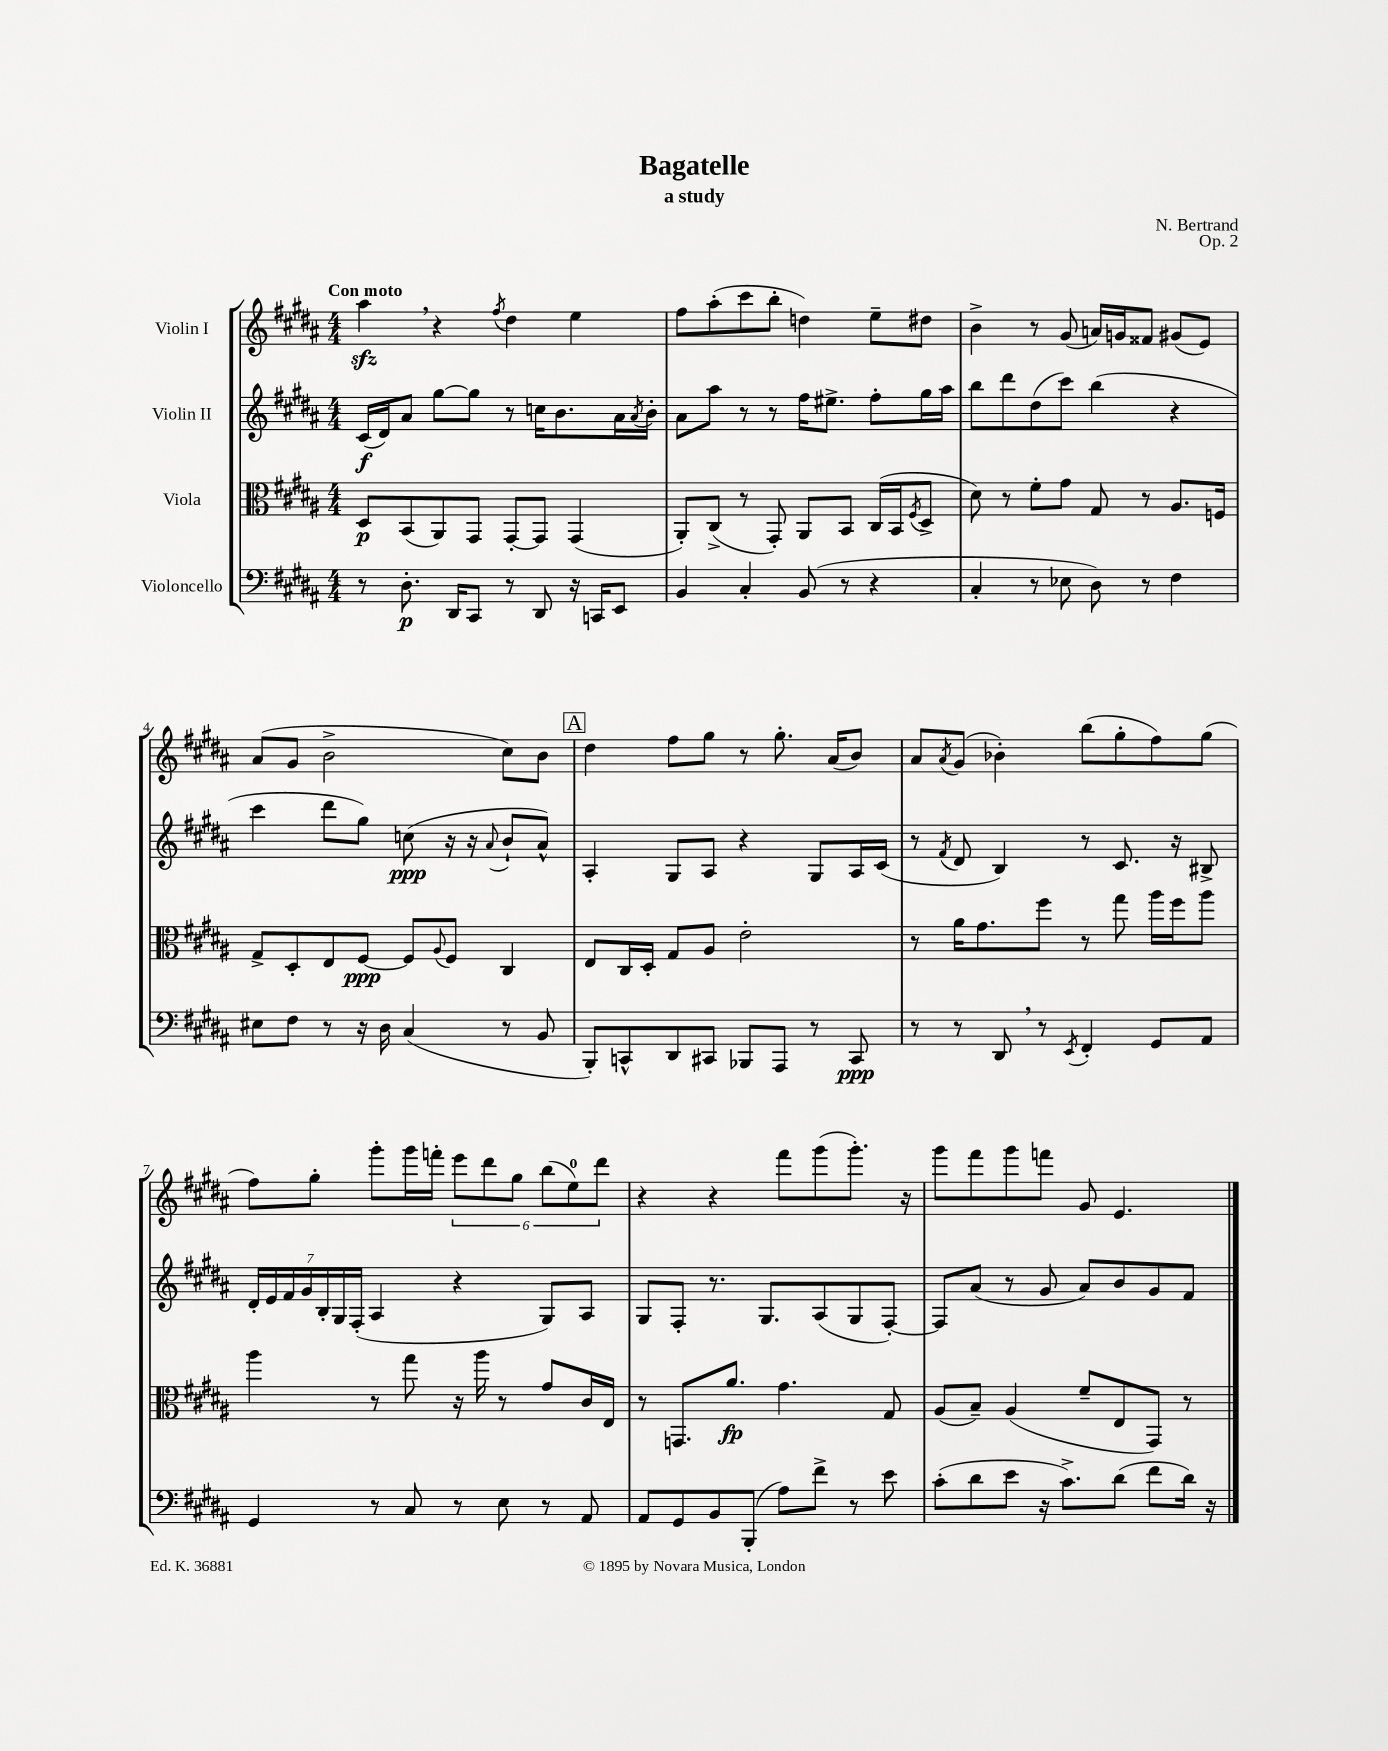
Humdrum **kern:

**kern	**kern	**kern	**kern
*staff4	*staff3	*staff2	*staff1
*clefF4	*clefC3	*clefG2	*clefG2
*k[f#c#g#d#a#]	*k[f#c#g#d#a#]	*k[f#c#g#d#a#]	*k[f#c#g#d#a#]
*M4/4	*M4/4	*M4/4	*M4/4
8r	8D#	(16c#	4aa#
.	.	16d#)	.
8.D#'	(8BB	8a#	.
.	8AA#)	[8gg#	4r
16DD#	.	.	.
8CC#	8GG#	8gg#]	.
.	.	.	8qff#
8r	[8GG#'	8r	4dd#
8DD#	8GG#]	16cc	.
.	.	8.b	.
16r	(4GG#	.	4ee
16CC	.	.	.
8EE	.	16a#	.
.	.	8qa#	.
.	.	16b'	.
=	=	=	=
4BB	8AA#')	8a#	8ff#
.	(8C#^	8aa#	(8aa#'
4C#'	8r	8r	8ccc#
.	8GG#')	8r	8bb'
(8BB	8AA#	16ff#	4dd)
.	.	8.ee#^	.
8r	8BB	.	.
4r	(16C#	8ff#'	8ee~
.	16BB	.	.
.	8qF#	.	.
.	8D#^	16gg#	8dd#
.	.	16aa#	.
=	=	=	=
4C#'	8d#)	8bb	4b^
.	8r	8ddd#	.
8r	8f#'	(8dd#	8r
8E-	8g#	8ccc#)	(8g#
8D#)	8G#	(4bb	16a)
.	.	.	16g
8r	8r	.	8f##
4F#	8.A#	4r	(8g#
.	.	.	8e)
.	16F	.	.
=	=	=	=
8E#	8G#^	4ccc#	(8a#
8F#	8D#'	.	8g#
8r	8E	8ddd#	2b^
16r	[8F#	8gg#)	.
16D#	.	.	.
(4C#	8F#]	(8cc	.
.	8qqA#	.	.
.	8F#	16r	.
.	.	16r	.
.	.	8qqa#	.
8r	4C#	8b`	8cc#)
8BB	.	8a#^^)	8b
=	=	=	=
8BBB')	8E	4A#'	4dd#
8CC^^	16C#	.	.
.	16D#'	.	.
8DD#	8G#	8G#	8ff#
8CC#	8A#	8A#	8gg#
8BBB-	2e'	4r	8r
8AAA#	.	.	8.gg#'
8r	.	8G#	.
.	.	.	(16a#
8CC#	.	16A#	8b)
.	.	(16c#	.
=	=	=	=
8r	8r	8r	8a#
.	.	8qf#	8qa#
8r	16a#	8d#	(8g#
.	8.g#	.	.
8DD#	.	4B)	4b-')
8r	8ff#	.	.
8qEE	.	.	.
4FF#'	8r	8r	(8bb
.	8gg#	8.c#	8gg#'
8GG#	16aa#	.	8ff#)
.	16ff#	16r	.
8AA#	8aa#	8B#^	(8gg#
=	=	=	=
4GG#	4aa#	28d#'	8ff#)
.	.	28e	.
.	.	28f#	.
.	.	28g#	.
.	.	.	8gg#'
.	.	28B'	.
.	.	28G#	.
.	.	(28F#'	.
8r	8r	4A#	8ggg#'
8C#	8gg#	.	16ggg#
.	.	.	16fff'
8r	16r	4r	12eee
.	16aa#	.	.
.	.	.	12ddd#
8E	8r	.	.
.	.	.	12gg#
8r	8g#	8G#)	(12bb
.	.	.	12ee)
8AA#	16c#	8A#	.
.	.	.	12ddd#
.	16E	.	.
=	=	=	=
8AA#	8r	8G#	4r
8GG#	8.GG	8F#'	.
8BB	.	8.r	4r
.	8.a#	.	.
(8BBB'	.	.	.
.	.	8.G#	.
8A#)	4.g#	.	8fff#
8f#^	.	(8A#	(8ggg#
8r	.	8G#	8.ggg#')
8e	8G#	[8F#')	.
.	.	.	16r
=	=	=	=
(8c#'	(8A#	8F#]	8ggg#
8d#	8B~)	(8a#	8fff#
8e	(4A#	8r	8ggg#
16r	.	8g#	8fff
8.c#^)	.	.	.
.	8f#~	8a#)	8g#
(8d#	8E	8b	4.e
8f#	8GG#)	8g#	.
16d#)	8r	8f#	.
16r	.	.	.
==	==	==	==
*-	*-	*-	*-
